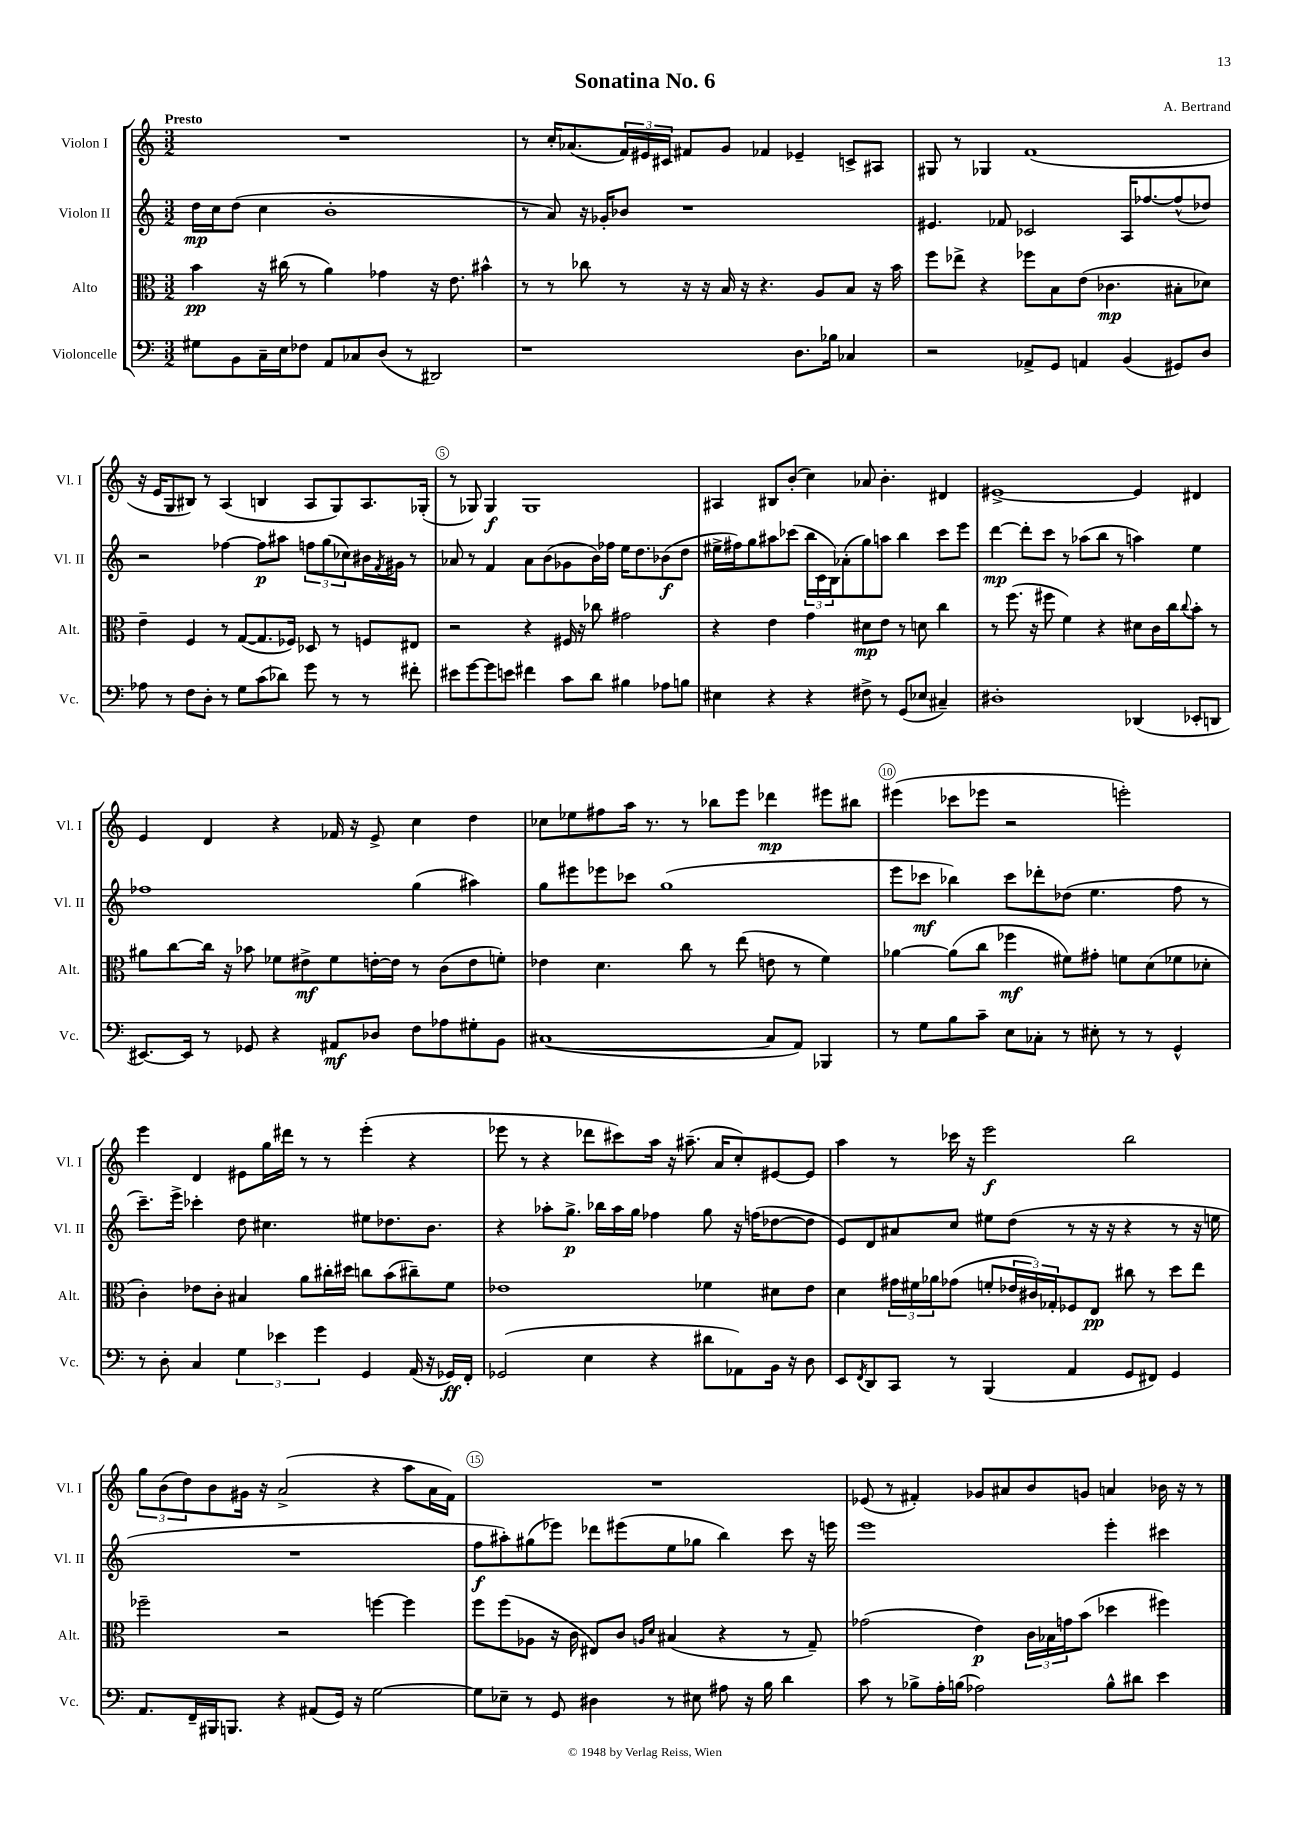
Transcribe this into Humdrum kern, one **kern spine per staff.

**kern	**kern	**kern	**kern
*staff4	*staff3	*staff2	*staff1
*clefF4	*clefC3	*clefG2	*clefG2
*k[]	*k[]	*k[]	*k[]
*M3/2	*M3/2	*M3/2	*M3/2
8G#	4b	16dd	1.r
.	.	16cc	.
8BB	.	(8dd	.
16C~	16r	4cc	.
16E	(16cc#	.	.
8F-	8r	.	.
8AA	4a)	1b'	.
8C-	.	.	.
(8D	4g-	.	.
8r	.	.	.
2DD#)	16r	.	.
.	8.e	.	.
.	4b#^^	.	.
=	=	=	=
1r	8r	8r	8r
.	8r	8a)	16cc'
.	.	.	(8.a-
.	8cc-	16r	.
.	.	16g-'	.
.	8r	8b-	24f)
.	.	.	24e#
.	.	.	24c#
.	16r	1r	8f#
.	16r	.	.
.	16B	.	8g
.	16r	.	.
.	4.r	.	4f-
8.D	.	.	4e-~
.	8A	.	.
16B-	.	.	.
4C-	8B	.	8c^
.	16r	.	8A#
.	16b	.	.
=	=	=	=
2r	8ff	4.e#	8G#
.	8ee-^	.	8r
.	4r	.	4G-
.	.	8f-	.
8AA-^	8ff-	2c-	(1f
8GG	8B	.	.
4AA	(8e	.	.
.	4.c-	.	.
(4BB	.	16A	.
.	.	[8.ff-	.
8GG#)	8B#'	(8ff-^^]	.
8D	8d-)	8dd-)	.
=	=	=	=
8A-	4e~	2r	16r
.	.	.	16e
8r	.	.	8G
8F	4F	.	8B#)
8D'	.	.	8r
8r	8r	[4ff-	(4A
8G	([8G	.	.
(8c	8.G]	8ff-]	4B
8d-)	.	8aa#	.
.	16F-)	.	.
8g	8D-	12ff	8A
.	.	(12gg	.
8r	8r	.	8G)
.	.	12cc-)	.
8r	8F	16b#	8.A
.	.	8qf	.
.	.	16g#	.
8f#'	8E#	8r	.
.	.	.	(16G-'
=	=	=	=
8e#	2r	8a-	8r
[8g	.	8r	8G-)
8g]	.	4f	4G-
8e	.	.	.
4f#	4r	8a-	1G-
.	.	(8b	.
8c	16F#	8g-	.
.	16r	.	.
8d	8cc-	16b)	.
.	.	16ff-	.
4B#	2g#	16ee	.
.	.	8.dd	.
8A-	.	(8b-	.
8B	.	8dd	.
=	=	=	=
4E#	4r	16ee#^	4A#
.	.	16ff#)	.
.	.	8gg	.
4r	4e	8aa#	8B#
.	.	(8ccc-	(8b'
4r	4g	24bb	4cc)
.	.	24c	.
.	.	24B)	.
.	.	(8a-'	.
8F#^	8d#	8gg)	8a-
8r	8e	8aa	4.b'
(8GG	8r	4bb	.
8E-	8d	.	.
4C#~)	4cc	8ccc-	4d#
.	.	8eee	.
=	=	=	=
1D#'	8r	[4ddd	[1e#^
.	(8.ff	.	.
.	.	8ddd']	.
.	16r	.	.
.	8ff#	8ccc	.
.	4f)	8r	.
.	.	(8aa-	.
.	4r	8bb	.
.	.	8r	.
(4DD-	8d#	4aa)	4e#]
.	16c	.	.
.	16cc	.	.
.	8qqcc	.	.
8EE-'	8b'	4ee	4d#
8DD	8r	.	.
=	=	=	=
[8.EE#)	8a#	1ff-	4e
.	[8cc	.	.
16EE#]	.	.	.
8r	16cc]	.	4d
.	16r	.	.
8GG-	8b-	.	.
4r	8f-	.	4r
.	8e#^	.	.
8AA#	8f-	.	16f-
.	.	.	16r
8D-	[16e'	.	8e^
.	16e]	.	.
8F	8r	(4gg	4cc
8A-	(8c	.	.
8G#'	8e	4aa#)	4dd
8BB	8f')	.	.
=	=	=	=
([1C#	4e-	8gg	8cc-
.	.	8eee#	8ee-
.	4.d	8eee-	8ff#
.	.	8ccc-	16aa
.	.	.	8.r
.	.	(1gg	.
.	8cc	.	8r
.	8r	.	8bb-
.	(8ee	.	8eee
8C#]	8e	.	4ddd-
8AA)	8r	.	.
4BBB-	4f)	.	8eee#
.	.	.	8bb#
=	=	=	=
8r	[4a-	8eee	(4eee#
8G	.	8ccc-	.
8B	(8a-]	4bb-)	8ccc-
8c~	8cc	.	8eee-
8E	4ff-	8ccc-	2r
8C-'	.	8ddd-'	.
8r	8f#)	(8dd-	.
8E#'	8g#'	4.ee	.
8r	8f	.	2eee')
8r	(8d	.	.
4GG^^	8f-	8ff	.
.	8d-'	8r	.
=	=	=	=
8r	4c')	8.ccc~)	4eee
8D'	.	.	.
.	.	16eee^	.
4C	8e-	4ccc-'	4d
.	8c'	.	.
6G	4B#	8dd	8e#
.	.	4.cc#	16gg
6e-	.	.	.
.	.	.	16ddd#
.	8a	.	8r
6g	.	.	.
.	16cc#'	.	8r
.	16dd#	.	.
4GG	8cc	8ee#	(4eee'
.	(8b	8.dd-	.
(16AA	8cc#~)	.	4r
16r	.	8.b	.
16GG-)	8f	.	.
16FF'	.	.	.
=	=	=	=
(2GG-	1e-	4r	8eee-
.	.	.	8r
.	.	8aa-'	4r
.	.	8.gg^	.
4E	.	.	8ddd-
.	.	16bb-	.
.	.	16aa-	8ccc#)
.	.	16gg	.
4r	.	4ff-	16aa
.	.	.	16r
.	.	.	(8.aa#~
8d#	4f-	8gg	.
.	.	.	16a
8AA-)	.	16r	8cc')
.	.	(16ff	.
16BB	8d#	[8dd-	[8e#
16r	.	.	.
8D	8e-	8dd-]	8e#]
=	=	=	=
8EE	4d	8e)	4aa
8qFF	.	.	.
8DD	.	8d	.
8CC	24g#	8a#	8r
.	24f#	.	.
.	24a-	.	.
8r	(8g-	8cc	16ccc-
.	.	.	16r
(4BBB	8f'	8ee#	2eee
.	24e-	(8dd	.
.	24c#)	.	.
.	24G-'	.	.
4AA	8F-	8r	.
.	8E	16r	.
.	.	16r	.
8GG	8cc#	4r	2bb
8FF#)	8r	.	.
4GG	8dd	8r	.
.	8ee	16r	.
.	.	16ee	.
=	=	=	=
8.AA	2ff-~	1.r	12gg
.	.	.	(12b
.	.	.	12dd)
16FF~	.	.	.
16BBB#	.	.	8b
8.BBB	.	.	.
.	.	.	16g#
.	.	.	16r
4r	2r	.	(2a^
(8AA#	.	.	.
16GG)	.	.	.
16r	.	.	.
[2G	[4ff	.	4r
.	4ff]	.	8aa
.	.	.	16a
.	.	.	16f)
=	=	=	=
8G]	8ff	8ff	1.r
8E-~	(8ff	8aa#')	.
8r	8A-	(8gg#	.
8GG	16r	8eee-)	.
.	16c	.	.
4D#	8E#)	8ddd-	.
.	8c	(8eee#	.
.	16qqA	.	.
.	16qqd	.	.
8r	(4B#	8ee	.
8E#	.	8gg-	.
8A#	4r	4bb)	.
16r	.	.	.
16B	.	.	.
4d	8r	8ccc	.
.	8G~)	16r	.
.	.	16eee	.
=	=	=	=
8c	(2g-	1eee	(8e-
8r	.	.	8r
8B-^	.	.	4f#')
16A'	.	.	.
(16B	.	.	.
2A-)	4e)	.	8g-
.	.	.	8a#
.	24c	.	8b
.	24B-	.	.
.	24g	.	.
.	(8b	.	8g
8B^^	4dd-	4eee'	4a
8d#	.	.	.
4e	4ff#)	4ccc#	16b-
.	.	.	16r
.	.	.	8r
==	==	==	==
*-	*-	*-	*-
